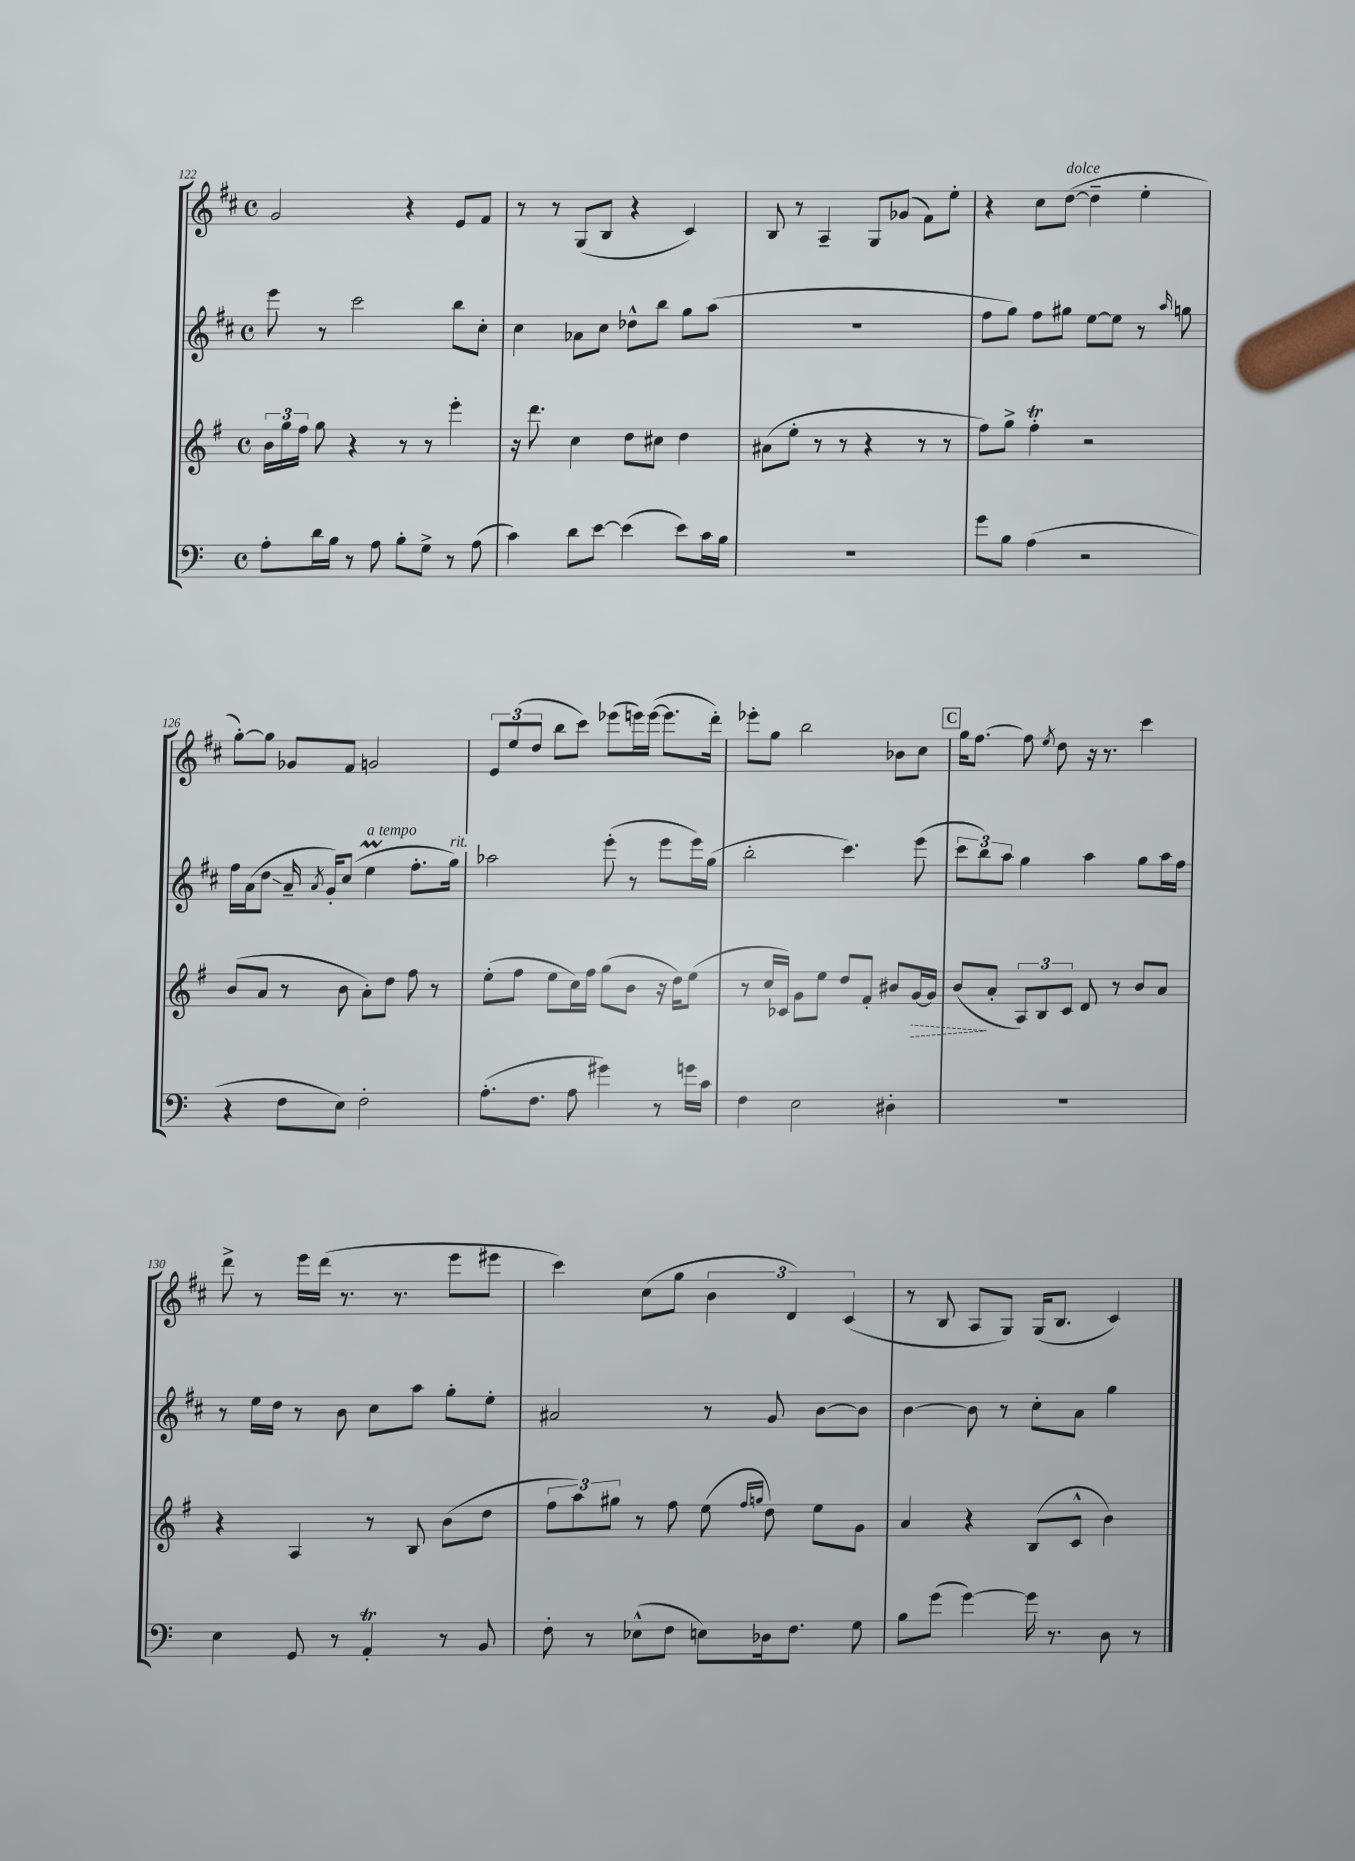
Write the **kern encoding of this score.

**kern	**kern	**kern	**kern
*staff4	*staff3	*staff2	*staff1
*clefF4	*clefG2	*clefG2	*clefG2
*k[]	*k[f#]	*k[f#c#]	*k[f#c#]
*M4/4	*M4/4	*M4/4	*M4/4
*met(c)	*met(c)	*met(c)	*met(c)
8A'\L	24b\LL	8eee\	2g/
.	24gg\	.	.
.	24ff#\JJ	.	.
16d\L	8gg\	8r	.
16B\JJ	.	.	.
8r	4r	2ccc#\	.
8A\	.	.	.
8B'\L	8r	.	4r
8G^\J	8r	.	.
8r	4eee'\	8bb\L	8e/L
(8A\	.	8cc#'\J	8f#/J
=	=	=	=
4c\)	16r	4cc#\	8r
.	8.ddd\	.	.
.	.	.	8r
8d\L	4cc\	8a-\L	(8G/L
[8e\J	.	8cc#\J	8B/J
(4e\]	8dd\L	8dd-^^\L	4r
.	8cc#\J	8bb\J	.
8e\L)	4dd\	8gg\L	4c#/)
16c\L	.	(8aa\J	.
16B\JJ	.	.	.
=	=	=	=
1r	(8a#\L	1r	8B/
.	8ee'\J	.	8r
.	8r	.	4A~/
.	8r	.	.
.	4r	.	8G/L
.	.	.	(8g-/J
.	8r	.	8f#\L)
.	8r	.	8ee'\J
=	=	=	=
8g\L	8ff#\L)	8ff#\L	4r
8B\J	8gg^\J	8gg\J)	.
(4A\	4ff#'\	8ff#\L	8cc#\L
.	.	8gg#\J	([8dd\J
2r	2r	[8ee\L	4dd~\]
.	.	8ee\]J	.
.	.	8r	4ee'\
.	.	16qqaa/	.
.	.	8gg\	.
=	=	=	=
4r	(8b/L	16ff#\LL	[8gg'\L)
.	.	(16a\J	.
.	8a/J	8dd\J	8gg\]J
8F\L	8r	16a~/	8g-/L
.	.	8qa/	.
.	.	16g'/LK)	.
8E\J)	8b\	(8cc#/J	8f#/J
2F'\	8a'\L)	4ee\	2g/
.	8dd\J	.	.
.	8ff#\	8.ff#'\L	.
.	8r	.	.
.	.	16gg\Jk)	.
=	=	=	=
(8.A'\L	(8ee'\L	2aa-\	12e/L
.	.	.	(12ee/
.	8ff#\J	.	.
.	.	.	12dd/J
8.F\J	.	.	.
.	8ee\L	.	8bb\L
8A\	16cc\L)	.	8ccc#\J)
.	16ff#\JJ	.	.
4g#\)	(8gg\L	(8eee'\	(8eee-\L
.	8b\J	8r	16eee\L)
.	.	.	([16eee\JJ
8r	16r	8eee\L	8.eee\]L
.	16dd\LK)	.	.
16g\LL	(8ee\J	16eee\L)	.
16c\JJ	.	(16gg\JJ	16ddd'\Jk)
=	=	=	=
4F\	8r	2bb'\	8eee-'\L
.	16cc/LL	.	8gg\J
.	16c-/JJ)	.	.
2E\	8g\L	.	2bb\
.	8ee\J	.	.
.	8dd/L	4.ccc#\)	.
.	8f#'/J	.	.
4D#'\	8b#/L	.	8b-\L
.	[16g/L	(8eee\	8cc#\J
.	16g/]JJ	.	.
=	=	=	=
1r	(8b/L	12ccc#\L	16gg\LK
.	.	.	[8.ff#\J
.	.	12bb\)	.
.	8a'/J	.	.
.	.	12aa\J	.
.	12A/L)	4gg\	8ff#\]
.	12B/	.	.
.	.	.	8qee/
.	.	.	8dd\
.	12c/J	.	.
.	8d/	4aa\	16r
.	.	.	8.r
.	8r	.	.
.	8b/L	8gg\L	4ccc#\
.	8a/J	16aa\L	.
.	.	16ff#\JJ	.
=	=	=	=
4E\	4r	8r	8ddd^\
.	.	16ee\LL	8r
.	.	16dd\JJ	.
8GG/	4A/	8r	16eee\LL
.	.	.	(16ddd\JJ
8r	.	8b\	8.r
4AA'/	8r	8cc#\L	.
.	.	.	8.r
.	8B/	8aa\J	.
8r	(8b\L	8gg'\L	8eee\L
8BB/	8dd\J	8ee'\J	8eee#\J
=	=	=	=
8F'\	12ff#\L	2a#/	4ccc#\)
.	12aa\)	.	.
8r	.	.	.
.	12gg#\J	.	.
(8E-^^\L	8r	.	(8cc#\L
8F\J	8ff#\	.	8gg\J
8E\L)	(8ee\	8r	6b\
.	16qqff#/LL	.	.
.	16qqgg/JJ	.	.
16D-\k	8dd\)	8g/	.
.	.	.	6d/)
8.F\J	.	.	.
.	8ee\L	[8b\L	.
.	.	.	(6c#/
8G\	8g\J	8b\]J	.
=	=	=	=
8B\L	4a/	[4b\	8r
(8g\J	.	.	8B/
[4g\)	4r	8b\]	8A/L
.	.	8r	8G/J)
16g\]	(8B/L	8cc#'\L	(16G/LK
8.r	.	.	8.B/J
.	8c^^/J	8a\J	.
8D\	4b\)	4gg\	4c#/)
8r	.	.	.
==	==	==	==
*-	*-	*-	*-
